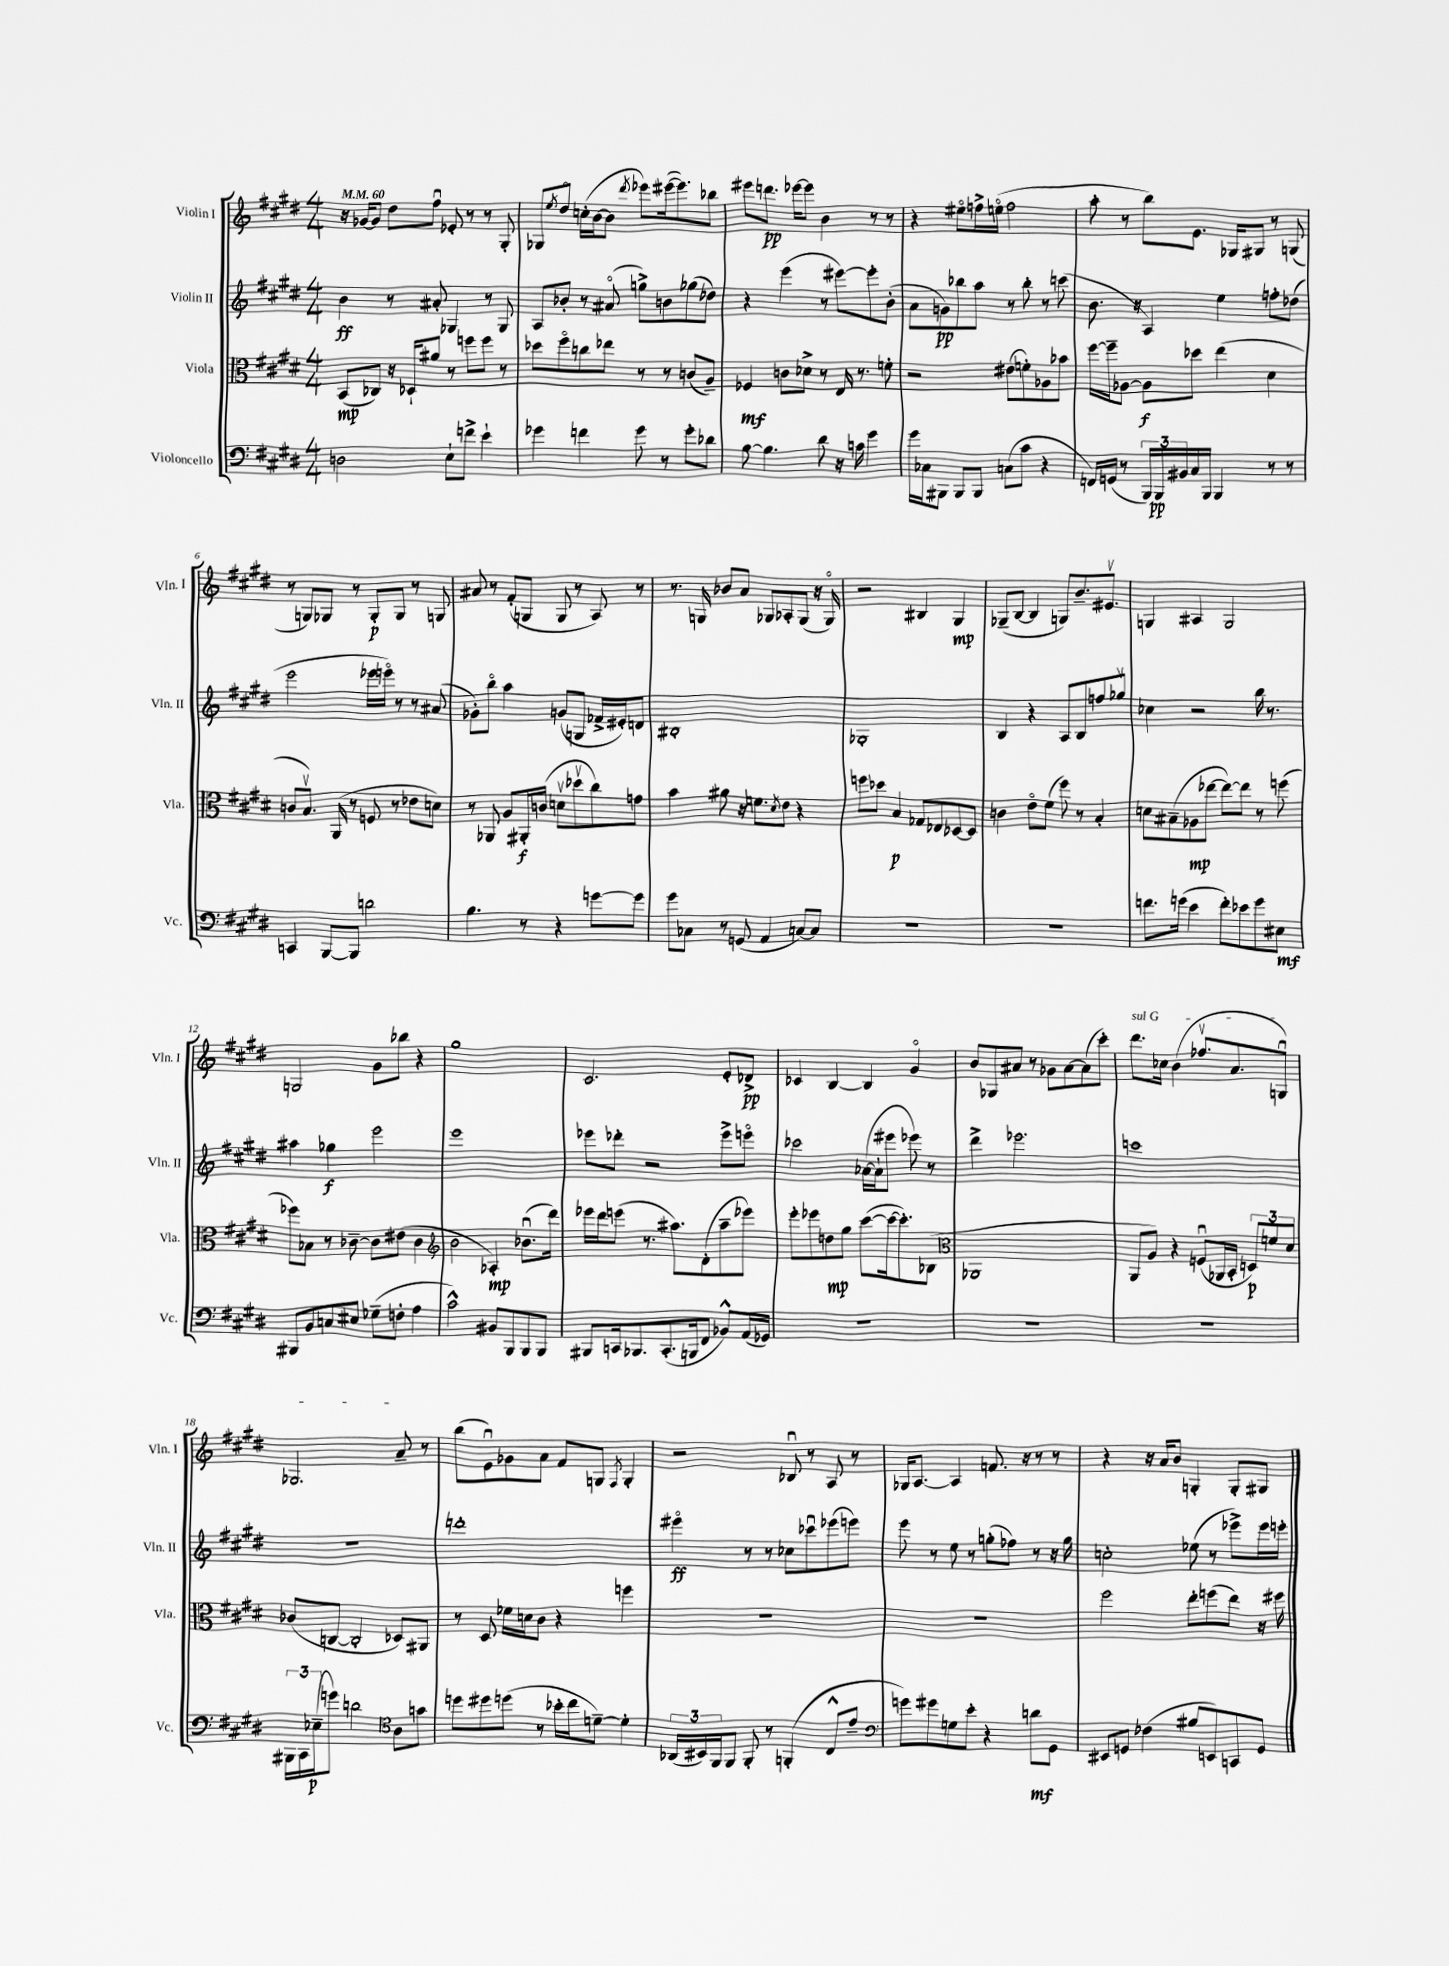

**kern	**dynam	**kern	**dynam	**kern	**dynam	**kern	**dynam
*part4	*part4	*part3	*part3	*part2	*part2	*part1	*part1
*staff4	*staff4	*staff3	*staff3	*staff2	*staff2	*staff1	*staff1
*I"Violoncello	*	*I"Viola	*	*I"Violin II	*	*I"Violin I	*
*I'Vc.	*	*I'Vla.	*	*I'Vln. II	*	*I'Vln. I	*
*clefF4	*	*clefC3	*	*clefG2	*	*clefG2	*
*k[f#c#g#d#]	*	*k[f#c#g#d#]	*	*k[f#c#g#d#]	*	*k[f#c#g#d#]	*
*M4/4	*	*M4/4	*	*M4/4	*	*M4/4	*
*MM60	*	*MM60	*	*MM60	*	*MM60	*
=1	=1	=1	=1	=1	=1	=1	=1
2Dn\	.	(8BB/L	mp	4b\	ff	16r	.
.	.	.	.	.	.	[16g-X/KL	.
.	.	8C-X/J)	.	.	.	8g-/J]	.
.	.	16r	.	8r	.	8dd#\L	.
.	.	16D-X`/KL	.	.	.	.	.
.	.	8a#X/J	.	8a#X'/	.	8ff#u\J	.
8E`\L	.	8r	.	4G-X/	.	8e-X'/	.
8fn^\J	.	8ffn\L	.	.	.	8r	.
4e`\	.	8ff\J	.	8r	.	8r	.
.	.	8r	.	8G-/	.	8G#'/	.
=2	=2	=2	=2	=2	=2	=2	=2
4g-X\	.	8dd-X\L	.	8A/L	.	8G-X/L	.
.	.	.	.	.	.	8qee/	.
.	.	8ff#\	.	8b-X'/J	.	8dd#/J	.
4fn\	.	8ccn\	.	8r	.	(16ccn'\LL	.
.	.	.	.	.	.	[16b\J	.
.	.	8ee-X\J	.	(8a#X/	.	8b\J]	.
.	.	.	.	.	.	8qddd#/	.
8g-\	.	8r	.	8ggn^\L)	.	8eee-X\L)	.
8r	.	8r	.	8bn\	.	([16eee#X\k	.
.	.	.	.	.	.	8.eee#\])	.
8g-'\L	.	(8cn/L	.	(8gg-X\	.	.	.
8d-X\J	.	8A~/J)	.	8dd-X\J)	.	8bb-X\J	.
=3	=3	=3	=3	=3	=3	=3	=3
[8B\	.	4F-X/	mf	4r	.	8eee#X\L	.
4.B\]	.	.	.	.	.	8.dddn\J	pp
.	.	8cn\L	.	(4eee\	.	.	.
.	.	.	.	.	.	[16eee-X\KL	.
.	.	8d-X^\J	.	.	.	8eee-\J]	.
8d#\	.	8r	.	8r	.	4b\	.
16r	.	16E/	.	[8eee#X\L)	.	.	.
16cn\	.	8.r	.	.	.	.	.
4g#\	.	.	.	8eee#'\]	.	8r	.
.	.	8fn'\	.	(8b'\J	.	8r	.
=4	=4	=4	=4	=4	=4	=4	=4
16g#\LL	.	2r	.	8a\L	.	4r	.
16C-X\J	.	.	.	.	.	.	.
8BBB#X\J	.	.	.	8gn\)	pp	.	.
8BBB#/L	.	.	.	8bb-X\	.	8ee#X\L	.
8BBB#/J	.	.	.	8aa\J	.	16ffn^\L	.
.	.	.	.	.	.	(16een\JJ	.
(8Cn\L	.	(8e#X\L	.	8r	.	2ff\	.
8c#\J	.	8fn'\)	.	8bb-'\	.	.	.
4r	.	8A-X\	.	8r	.	.	.
.	.	8b-X\J	.	(8cccn\	.	.	.
=5	=5	=5	=5	=5	=5	=5	=5
16FFn/LL)	.	[16ff#\LL	.	8.b\	.	8aa'\	.
(16GGn/JJ	.	16ff#~\J]	.	.	.	.	.
8r	.	[8A-X\J	.	.	.	8r	.
.	.	.	.	16r	.	.	.
24BBB/LL)	.	8A-\L]	f	4A/)	.	8bb\L)	.
24BBB/	pp	.	.	.	.	.	.
24BB#X/	.	.	.	.	.	.	.
16C#/	.	8dd-X\J	.	.	.	8.e\J	.
16BBB/JJ	.	.	.	.	.	.	.
4BBB/	.	(4ee\	.	4ee\	.	.	.
.	.	.	.	.	.	16G-X/KL	.
.	.	.	.	.	.	8G#X/J	.
8r	.	4d#\	.	8ffn'\L	.	8r	.
8r	.	.	.	(8dd-X\J	.	(8Gn/	.
!!LO:LB:g=z
=6	=6	=6	=6	=6	=6	=6	=6
4CCn/	.	8cn/L	.	2eee\	.	8r	.
.	.	8.Bv/J)	.	.	.	8Gn/L)	.
[8BBB/L	.	.	.	.	.	8G-X/J	.
.	.	(16AA/	.	.	.	.	.
8BBB/J]	.	8r	.	.	.	8r	.
2dn\	.	8Fn/	.	16eee-X\LL	.	8G-'/L	p
.	.	.	.	16eeen\JJ)	.	.	.
.	.	8r	.	8r	.	8G-/J	.
.	.	8e-X\L	.	8r	.	8r	.
.	.	8dn\J)	.	(8a#X/	.	8Gn/	.
=7	=7	=7	=7	=7	=7	=7	=7
4.B\	.	8r	.	8g-X'\L)	.	8a#X/	.
.	.	8AA-X/	.	8bb\J	.	8r	.
.	.	8A/L	.	4aa\	.	(8f#'/L	.
8r	.	16AA#X'/L	f	.	.	8Gn/J	.
.	.	(16cn/JJ	.	.	.	.	.
4r	.	8dnv\L	.	(8gn/L	.	8G/	.
.	.	8dd-Xv\	.	8Gn/J	.	8r	.
[8gn\L	.	8cc#\)	.	16f-X^/LL	.	8A/)	.
.	.	.	.	16e#X'/J)	.	.	.
8g\J]	.	8gn\J	.	8dn/J	.	8r	.
=8	=8	=8	=8	=8	=8	=8	=8
8g#\L	.	4b\	.	1B#X'	.	8.r	.
8C-X\J	.	.	.	.	.	.	.
.	.	.	.	.	.	16Gn/	.
8r	.	8a#X\	.	.	.	8b-X/L	.
(8GGn/	.	16r	.	.	.	8a/J	.
.	.	8.fn\L	.	.	.	.	.
4AA/	.	.	.	.	.	8G-X/L	.
.	.	8qd#/	.	.	.	.	.
.	.	8e\J	.	.	.	8A-X'/	.
[8Cn/L)	.	4r	.	.	.	(8G-/J	.
8C/J]	.	.	.	.	.	16r	.
.	.	.	.	.	.	16G-/)	.
=9	=9	=9	=9	=9	=9	=9	=9
1r	.	8ffn\L	.	1G-X'	.	2r	.
.	.	8dd-X\J	.	.	.	.	.
.	.	4B/	p	.	.	.	.
.	.	8G-X/L	.	.	.	4B#X/	.
.	.	8E-X/	.	.	.	.	.
.	.	[8D-X/	.	.	.	4G#/	mp
.	.	8D-/J]	.	.	.	.	.
=10	=10	=10	=10	=10	=10	=10	=10
1r	.	4cn\	.	4B/	.	(8G-X~/L	.
.	.	.	.	.	.	[8B/J	.
.	.	8e\L	.	4r	.	4B/]	.
.	.	(8f#\J	.	.	.	.	.
.	.	8ff#\)	.	8A/L	.	8Gn/L)	.
.	.	8r	.	8B/	.	8.b~/	.
.	.	4B'/	.	8ffn/	.	.	.
.	.	.	.	.	.	8.e#Xv/J	.
.	.	.	.	8gg-Xv/J	.	.	.
=11	=11	=11	=11	=11	=11	=11	=11
8.fn\L	.	8dn\L	.	4cc-X\	.	4Gn/	.
.	.	(8B#X~\	.	.	.	.	.
(16gn\Jk	.	.	.	.	.	.	.
4e\	.	8A-X\	mp	2r	.	4A#X/	.
.	.	[8ee-X\J	.	.	.	.	.
8f'\L)	.	8ee-\L_)	.	.	.	2G/	.
8e-X\	.	8ee-\J]	.	.	.	.	.
8g\	.	8r	.	16bb\	.	.	.
.	.	.	.	8.r	.	.	.
8E#X\J	mf	(8ffn\	.	.	.	.	.
!!LO:LB:g=z
=12	=12	=12	=12	=12	=12	=12	=12
8BBB#X/L	.	8ff-X\L)	.	4aa#X\	.	2Gn/	.
8BB/	.	8B-X\J	.	.	.	.	.
8Cn/	.	8r	.	4gg-X\	f	.	.
8E#X/J	.	[8c-X~\	.	.	.	.	.
(8G-X~\L	.	8c-\L]	.	2eee\	.	8g#\L	.
8Fn'\J	.	(8e#X\J	.	.	.	8bb-X\J	.
4A\	.	4c-\	.	.	.	4r	.
=13	=13	=13	=13	=13	=13	=13	=13
*	*	*clefG2	*	*	*	*	*
2c#^^\)	.	2b\	.	1eee	.	1gg#	.
8BB#X/L	.	4A-X'/)	mp	.	.	.	.
8BBB/	.	.	.	.	.	.	.
8BBB/	.	(8.b-Xu\L	.	.	.	.	.
8BBB/J	.	.	.	.	.	.	.
.	.	16ddd#\Jk)	.	.	.	.	.
=14	=14	=14	=14	=14	=14	=14	=14
8BBB#X/L	.	16eee-X\LL	.	8eee-X\L	.	2.c#/	.
.	.	16ddd#\J	.	.	.	.	.
16CCn/k	.	(8eeen\J	.	8ddd-X'\J	.	.	.
8.BBB-X/	.	.	.	.	.	.	.
.	.	8.r	.	2r	.	.	.
(8.CC'/	.	.	.	.	.	.	.
.	.	8.aa#X\L)	.	.	.	.	.
16BBBn/k	.	.	.	.	.	.	.
8FF#/J	.	(8d#'\	.	.	.	.	.
8BB-X^^/L)	.	8aa#~\	.	8eee-^\L	.	8e'/L	.
(16AA/L	.	8eee-X\J)	.	8eeen\J	.	8d-X^/J	pp
16GG-X/JJ)	.	.	.	.	.	.	.
=15	=15	=15	=15	=15	=15	=15	=15
1r	.	8eee'\L	.	2ccc-X\	.	4c-X/	.
.	.	8eee-X\	.	.	.	.	.
.	.	8ddn\	mp	.	.	[4B/	.
.	.	8gg#\J	.	.	.	.	.
.	.	([8ccc#\L	.	([16a-X\LL	.	4B/]	.
.	.	.	.	16a-`\J]	.	.	.
.	.	16ccc#\k_	.	8eee#X\J	.	.	.
.	.	8.ccc#'\])	.	.	.	.	.
.	.	.	.	8eee-X\)	.	4g#/	.
.	.	(8B-X\J	.	8r	.	.	.
=16	=16	=16	=16	=16	=16	=16	=16
*	*	*clefC3	*	*	*	*	*
1r	.	1AA-X	.	4ddd#^\	.	8b/L	.
.	.	.	.	.	.	8G-X/	.
.	.	.	.	2.eee-X\	.	8a#X/J	.
.	.	.	.	.	.	8r	.
.	.	.	.	.	.	8g-X\L	.
.	.	.	.	.	.	[8a#\	.
.	.	.	.	.	.	(8a#\]	.
.	.	.	.	.	.	8ccc#'\J)	.
=17	=17	=17	=17	=17	=17	=17	=17
!	!	!	!	!	!	!LO:TX:a:i:t=sul G	!
1r	.	8AA/L	.	1cccn	.	8.ddd#\L	.
.	.	8A/J)	.	.	.	.	.
.	.	.	.	.	.	16cc-X\Jk	.
.	.	4r	.	.	.	(4b\	.
.	.	(8Fnu/L	.	.	.	8.ff-Xv/L	.
.	.	16AA-X/L	.	.	.	.	.
.	.	16BB'/JJ	.	.	.	8.a/	.
.	.	12Dn/L)	p	.	.	.	.
.	.	12fn/	.	.	.	.	.
.	.	.	.	.	.	8Gnu/J)	.
.	.	12d#/J	.	.	.	.	.
!!LO:LB:g=z
=18	=18	=18	=18	=18	=18	=18	=18
24BBB#X\LL	.	(8c-X/L	.	1r	.	2.G-X/	.
24CC#\	.	.	.	.	.	.	.
(24E-X~\J	p	.	.	.	.	.	.
8gn\J)	.	[8Cn/J	.	.	.	.	.
2dn\	.	2C'/]	.	.	.	.	.
*clefC4	*	*	*	*	*	*	*
8A\L	.	8D-X/L)	.	.	.	8a~/	.
8gn\J	.	8AA#X/J	.	.	.	8r	.
=19	=19	=19	=19	=19	=19	=19	=19
8ddn\L	.	8r	.	1dddn'	.	(8bb\L	.
8dd#X\	.	8D#/	.	.	.	8eu\)	.
(8ddn\J	.	16f-X\LL	.	.	.	8g-X\	.
.	.	16dn\J	.	.	.	.	.
8r	.	8c#\J	.	.	.	8a\J	.
16b-X'\LL	.	4r	.	.	.	8f#/L	.
16cc#\J	.	.	.	.	.	.	.
[8dn~\J)	.	.	.	.	.	8Gn/J	.
.	.	.	.	.	.	8qF#/	.
4d'\]	.	4ffn\	.	.	.	4G'/	.
=20	=20	=20	=20	=20	=20	=20	=20
(24AA-X/LL	.	1r	.	4eee#X\	ff	2r	.
24BB#X/)	.	.	.	.	.	.	.
24FF#/J	.	.	.	.	.	.	.
8FF#/J	.	.	.	.	.	.	.
8FF#'/	.	.	.	8r	.	.	.
8r	.	.	.	8r	.	.	.
(4FFn'/	.	.	.	8cc-X\L	.	8B-Xu/	.
.	.	.	.	8ccc-Xu\	.	8r	.
8C#^^/L	.	.	.	(8eee-X\	.	8A/	.
8e~/J	.	.	.	8eeen\J)	.	8r	.
=21	=21	=21	=21	=21	=21	=21	=21
*clefF4	*	*	*	*	*	*	*
8gn\L)	.	1r	.	8eee\	.	16G-X/KL	.
.	.	.	.	.	.	[8.A/J	.
8g#X\	.	.	.	8r	.	.	.
8Gn\	.	.	.	8ee\	.	4A/]	.
8e'\J	.	.	.	8r	.	.	.
4r	.	.	.	(8ggn'\L	.	8.fn/	.
.	.	.	.	8ff-X\J)	.	.	.
.	.	.	.	.	.	16r	.
8dn\L	mf	.	.	8r	.	8r	.
8GG#\J	.	.	.	16r	.	8r	.
.	.	.	.	16gg\	.	.	.
=22	=22	=22	=22	=22	=22	=22	=22
8EE#X/L	.	2ff#\	.	2ccn'\	.	4r	.
8GGn/J	.	.	.	.	.	.	.
(4F-X\	.	.	.	.	.	16r	.
.	.	.	.	.	.	16a/KL	.
.	.	.	.	.	.	8b/J	.
8B#X/L	.	8ee'\L	.	(8ee-X\	.	4Gn'/	.
8EEn/)	.	(8ffn\	.	8r	.	.	.
8CCn/	.	8ee\J)	.	8eee-X^\L)	.	8G'/L	.
8GG/J	.	16r	.	16eee-\L	.	8G#X/J	.
.	.	16ff#X\	.	16eeen'\JJ	.	.	.
==	==	==	==	==	==	==	==
*-	*-	*-	*-	*-	*-	*-	*-
